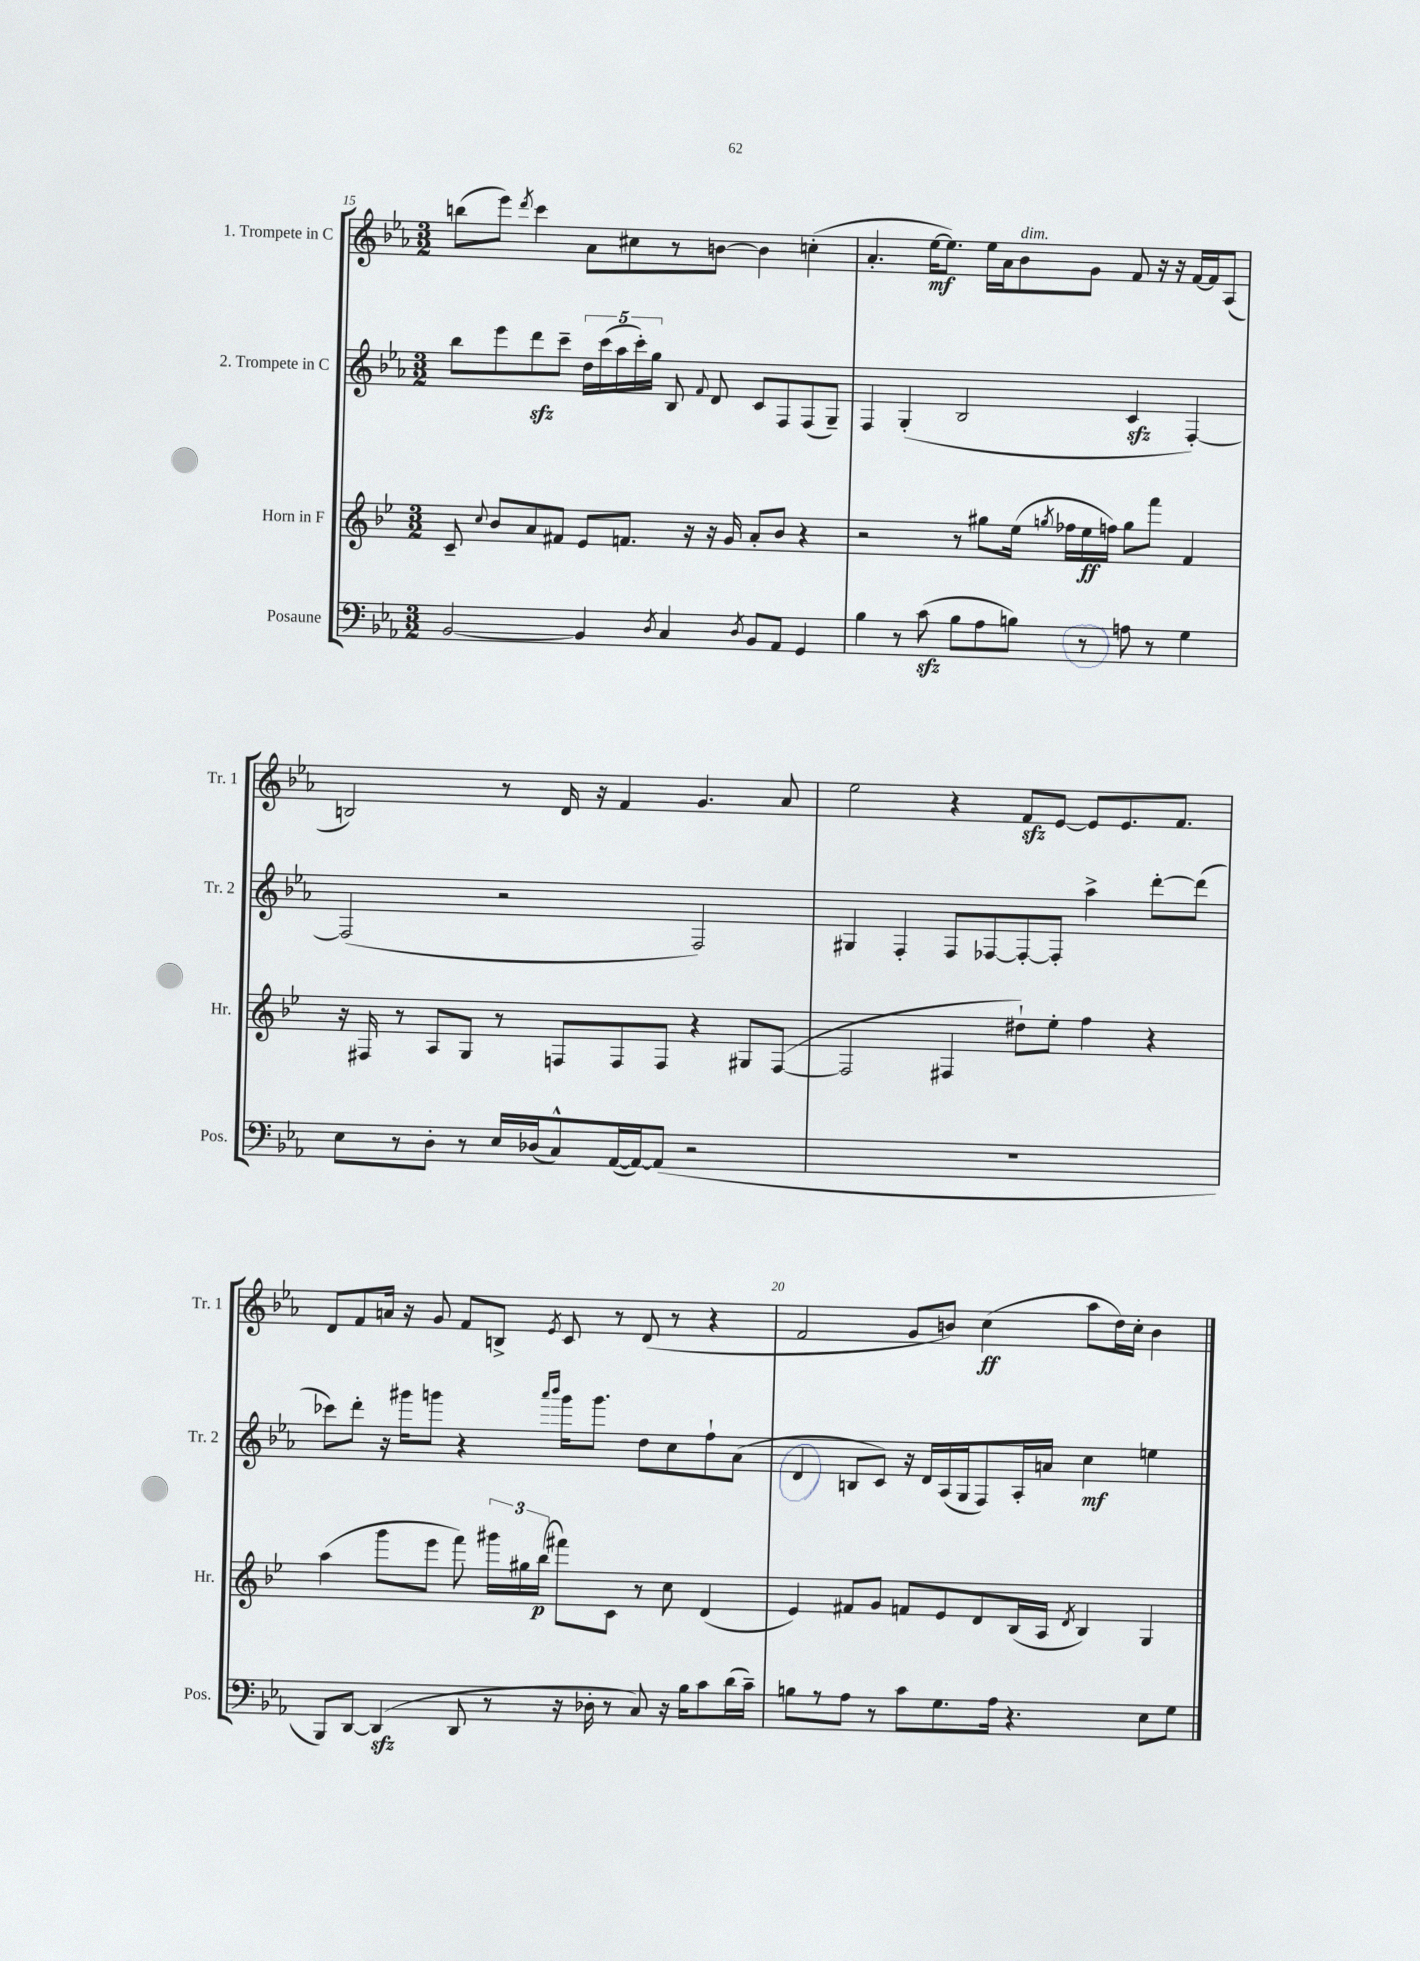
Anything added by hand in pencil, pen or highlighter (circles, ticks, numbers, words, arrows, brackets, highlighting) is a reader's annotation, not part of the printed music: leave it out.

**kern	**kern	**kern	**kern
*staff4	*staff3	*staff2	*staff1
*clefF4	*clefG2	*clefG2	*clefG2
*k[b-e-a-]	*k[b-e-]	*k[b-e-a-]	*k[b-e-a-]
*M3/2	*M3/2	*M3/2	*M3/2
[2BB-	8c~	8bb-	(8bb
.	8qqcc	.	.
.	8b-	8eee-	8eee-)
.	.	.	8qddd
.	8a	8ddd	4ccc
.	8f#	8ccc~	.
4BB-]	8e-	20dd	8a-
.	.	(20ccc	.
.	.	20aa-	.
.	8.f	.	8cc#
.	.	20ccc')	.
.	.	20gg	.
8qD	.	.	.
4C	.	8B-	8r
.	16r	.	.
.	.	8qqf	.
.	16r	8d	[8b
.	16g	.	.
8qD	.	.	.
8BB-	8a'	8c	4b]
8AA-	8b-	8F	.
4GG	4r	(8F	(4cc'
.	.	8G~)	.
=	=	=	=
4B-	2r	4F	4.a-'
8r	.	(4G'	.
(8c	.	.	[16ee-
.	.	.	8.ee-])
8B-	8r	2B-	.
8A-	8gg#	.	16ee-
.	.	.	16a-
8B)	(16ee-	.	8b-
.	8qgg	.	.
.	16ff-	.	.
8r	16ee-	.	8g
.	16ff)	.	.
8A	8gg	4c	8f
8r	8fff	.	16r
.	.	.	16r
4G	4f	[4F')	[16f
.	.	.	16f]
.	.	.	(8A-
=	=	=	=
8E-	16r	(2F]	2B)
.	16F#	.	.
8r	8r	.	.
8D'	8A	.	.
8r	8G	.	.
16E-	8r	2r	8r
(16D-	.	.	.
8C^^)	8F	.	16d
.	.	.	16r
([16AA-	8F	.	4f
16AA-_)	.	.	.
(8AA-]	8F	.	.
2r	4r	2F)	4.g
.	8G#	.	.
.	([8F	.	8a-
=	=	=	=
1.r	2F]	4G#	2ee-
.	.	4F'	.
.	4F#	8F	4r
.	.	[8F-	.
.	8dd#`)	8F-'_	8f
.	8ee-'	8F-']	[8e-
.	4ff	4aa-^	8e-]
.	.	.	8.e-
.	4r	[8ddd'	.
.	.	.	8.f
.	.	(8ddd]	.
=	=	=	=
8BBB-)	(4aa	8ccc-)	8d
[8DD	.	8ddd'	8f
(4DD]	8ggg	16r	16a
.	.	16ggg#	16r
.	8eee-	8ggg	8g
8DD	8fff)	4r	8f
8r	24ggg#	.	8B^
.	24gg#	.	.
.	(24bb-	.	.
.	.	16qqaaa-	.
.	.	16qqbbb-	8qe-
16r	8fff#)	16ggg	8c
16D-'	.	8.ggg	.
8r	8c	.	8r
8C)	8r	8dd	(8d
16r	8cc	8cc	8r
16B-	.	.	.
8c	(4d	8ff`	4r
(16d	.	(8a-	.
16c~)	.	.	.
=	=	=	=
8B	4e-)	4d	2f
8r	.	.	.
8A-	8f#	8B	.
8r	8g	8c)	.
8c	8f	16r	8g
.	.	16d	.
8.G	8e-	(16A-	8b)
.	.	16G	.
.	8d	8F)	(4cc
16A-	.	.	.
4.r	(16B-	16A-'	.
.	16A	16a	.
.	8qd	.	.
.	4B-)	4cc	8aa-
.	.	.	16dd)
.	.	.	16cc'
8E-	4G	4ee	4b
8G	.	.	.
==	==	==	==
*-	*-	*-	*-
